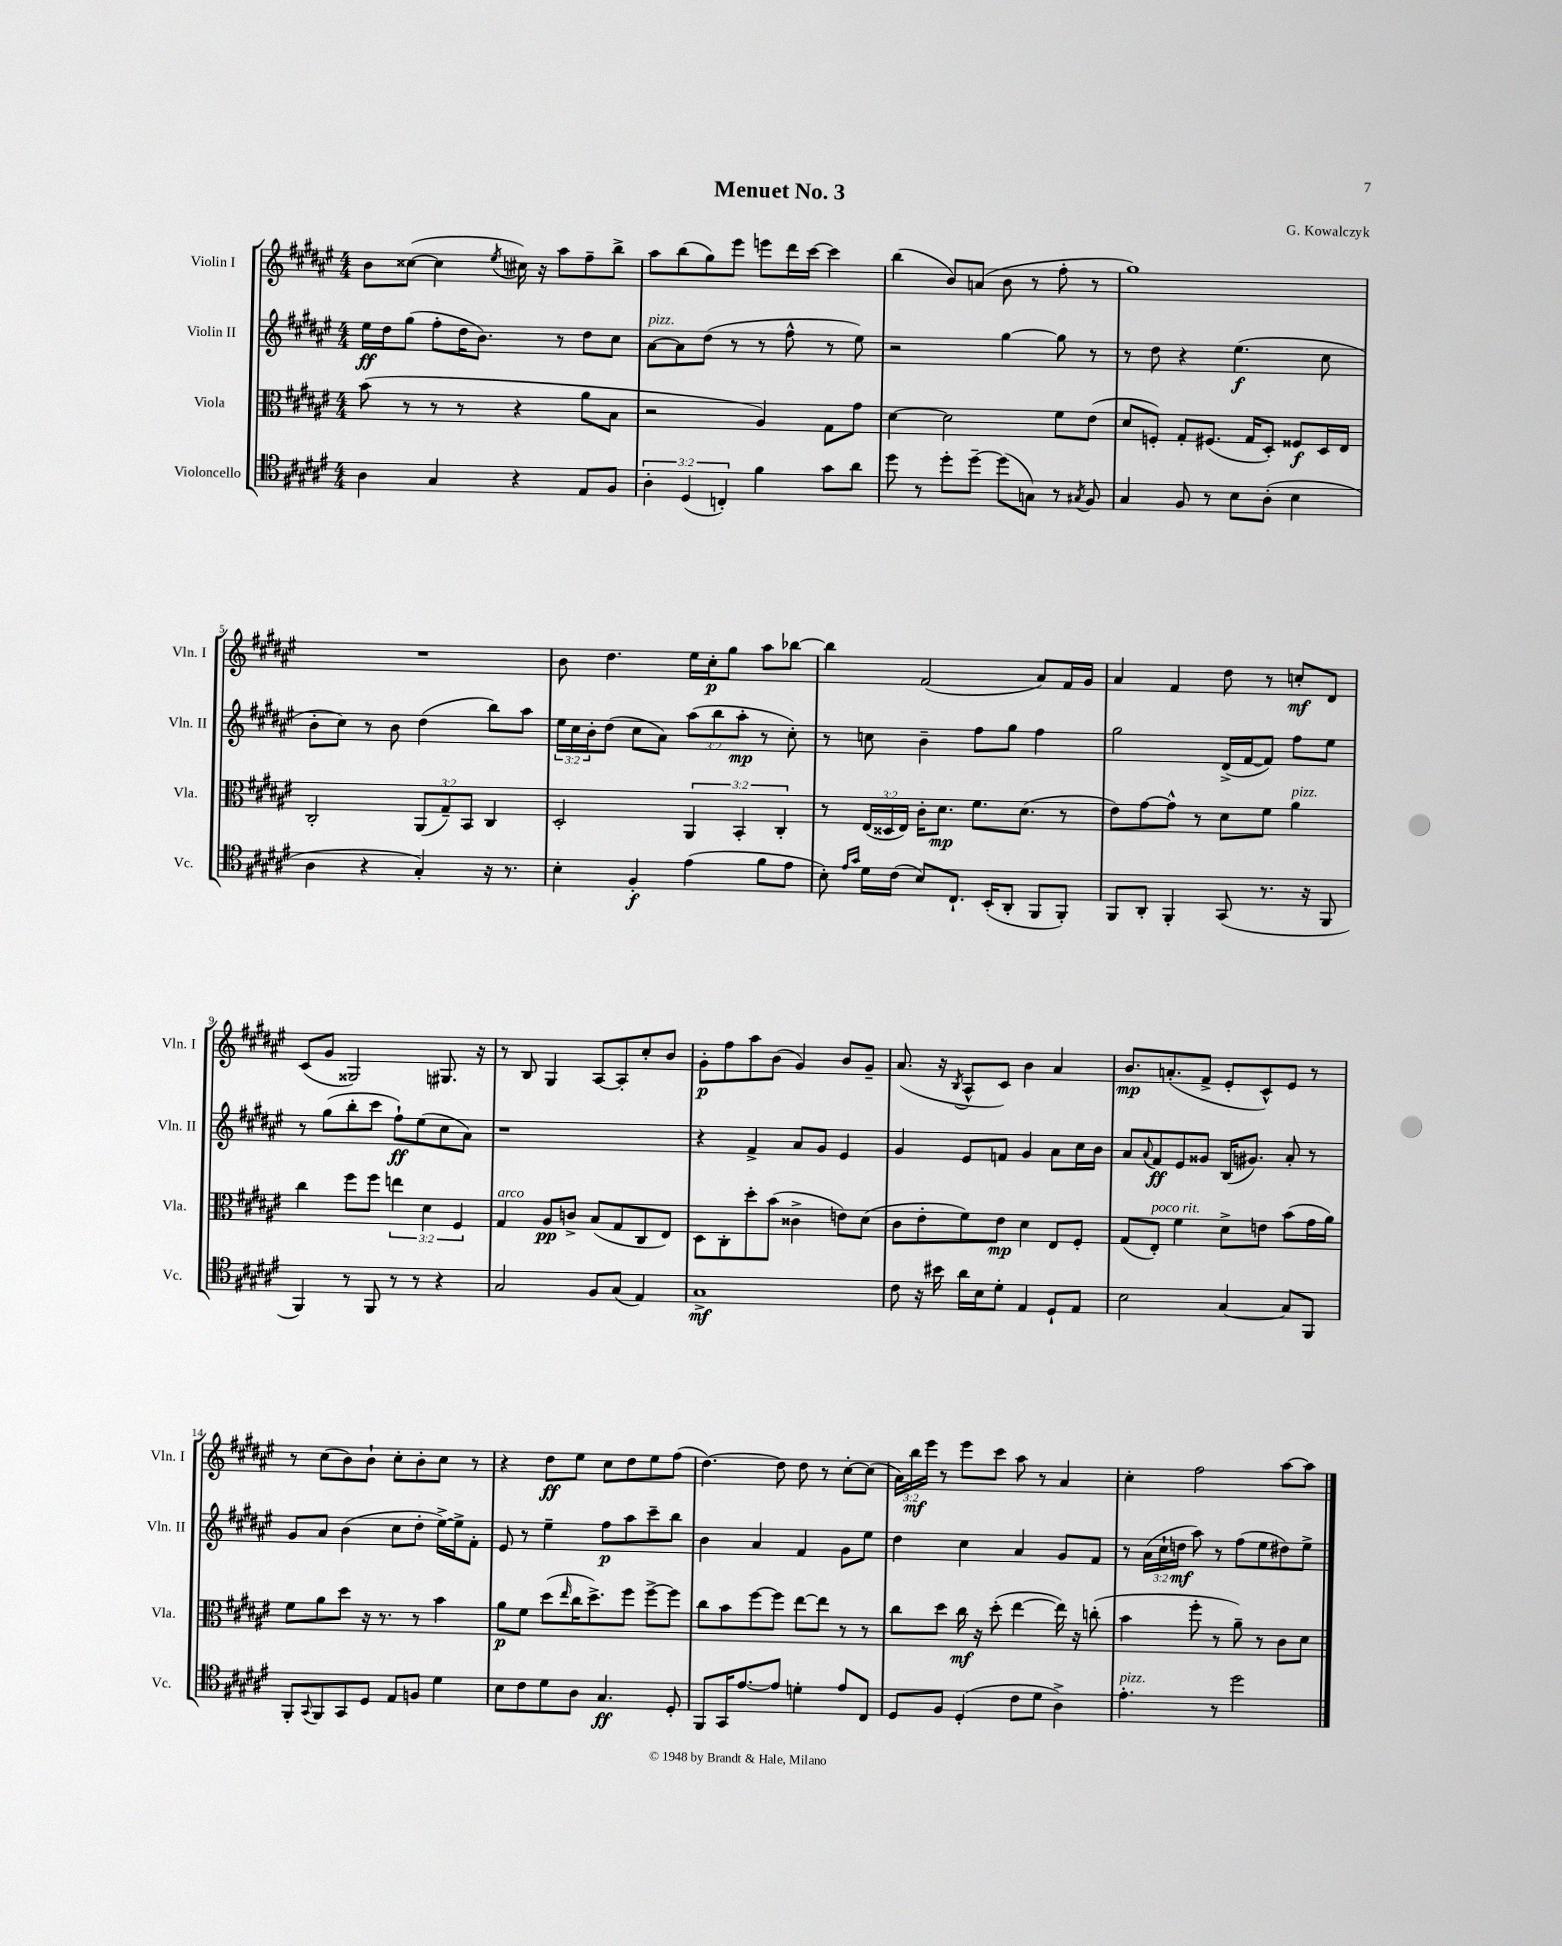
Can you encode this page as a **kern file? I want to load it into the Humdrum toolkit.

**kern	**dynam	**kern	**dynam	**kern	**dynam	**kern	**dynam
*part4	*part4	*part3	*part3	*part2	*part2	*part1	*part1
*staff4	*staff4	*staff3	*staff3	*staff2	*staff2	*staff1	*staff1
*I"Violoncello	*	*I"Viola	*	*I"Violin II	*	*I"Violin I	*
*I'Vc.	*	*I'Vla.	*	*I'Vln. II	*	*I'Vln. I	*
*clefC4	*	*clefC3	*	*clefG2	*	*clefG2	*
*k[f#c#g#d#a#e#]	*	*k[f#c#g#d#a#e#]	*	*k[f#c#g#d#a#e#]	*	*k[f#c#g#d#a#e#]	*
*M4/4	*	*M4/4	*	*M4/4	*	*M4/4	*
=1	=1	=1	=1	=1	=1	=1	=1
4A#\	.	(8b\	.	16ee#\LL	ff	8b\L	.
.	.	.	.	16dd#\J	.	.	.
.	.	8r	.	(8gg#\J	.	([8cc##X\J	.
4G#/	.	8r	.	8ff#'\L	.	4cc##\]	.
.	.	8r	.	16dd#\K	.	.	.
.	.	.	.	8.b\J)	.	.	.
.	.	.	.	.	.	8qee#/	.
4r	.	4r	.	.	.	16cc#X\)	.
.	.	.	.	.	.	16r	.
.	.	.	.	8r	.	8aa#\L	.
8E#/L	.	8a#\L	.	8dd#\L	.	8ff#~\	.
8F#/J	.	8B\J	.	8cc#\J	.	8bb^\J	.
=2	=2	=2	=2	=2	=2	=2	=2
!	!	!	!	!LO:TX:a:i:t=pizz.	!	!	!
6A#'\	.	2r	.	[8a#\L	.	8aa#\L	.
.	.	.	.	8a#\]	.	(8bb\	.
(6D#/	.	.	.	.	.	.	.
.	.	.	.	(8dd#\J	.	8gg#\)	.
6Cn'/)	.	.	.	.	.	.	.
.	.	.	.	8r	.	8eee#\J	.
4f#\	.	4A#/)	.	8r	.	8eeen\L	.
.	.	.	.	8ff#^^\	.	16ddd#\L	.
.	.	.	.	.	.	[16ccc#\JJ	.
8g#\L	.	8G#\L	.	8r	.	4ccc#\]	.
8a#\J	.	8g#\J	.	8ee#\)	.	.	.
=3	=3	=3	=3	=3	=3	=3	=3
8dd#\	.	[4d#\	.	2r	.	(4bb\	.
8r	.	.	.	.	.	.	.
8dd#'\L	.	2d#\]	.	.	.	8b/L)	.
[8dd#~\J	.	.	.	.	.	(8an/J	.
(8dd#\L]	.	.	.	[4gg#\	.	8b\	.
8Gn\J)	.	.	.	.	.	8r	.
8r	.	8f#\L	.	8gg#\]	.	8ff#'\	.
8qG#X/	.	.	.	.	.	.	.
8F#/	.	(8e#\J	.	8r	.	8r	.
=4	=4	=4	=4	=4	=4	=4	=4
4G#/	.	8d#/L	.	8r	.	1gg#)	.
.	.	8Fn'/J)	.	8dd#\	.	.	.
8F#/	.	8G#'/L	.	4r	.	.	.
8r	.	(8.F#X/J	.	.	.	.	.
8B\L	.	.	.	(4.ee#\	f	.	.
.	.	16G#/KL	.	.	.	.	.
(8A#'\J	.	8D#'/J)	.	.	.	.	.
4B\	.	8F##X/L	f	.	.	.	.
.	.	16D#/L	.	8cc#\	.	.	.
.	.	16E#/JJ	.	.	.	.	.
!!LO:LB:g=z
=5	=5	=5	=5	=5	=5	=5	=5
4A#\	.	2C#'/	.	8b'\L	.	1r	.
.	.	.	.	8cc#\J)	.	.	.
4r	.	.	.	8r	.	.	.
.	.	.	.	8b\	.	.	.
4G#'/)	.	(12AA#/L	.	(4dd#\	.	.	.
.	.	12G#~/)	.	.	.	.	.
.	.	12BB/J	.	.	.	.	.
16r	.	4C#/	.	8bb\L)	.	.	.
8.r	.	.	.	.	.	.	.
.	.	.	.	8aa#\J	.	.	.
=6	=6	=6	=6	=6	=6	=6	=6
4B'\	.	2D#'/	.	24ee#\LL	.	8b\	.
.	.	.	.	24cc#\	.	.	.
.	.	.	.	24b'\J	.	.	.
.	.	.	.	(8dd#\J	.	4.dd#\	.
4F#'/	f	.	.	8cc#\L	.	.	.
.	.	.	.	8a#\J)	.	.	.
(4e#\	.	6AA#/	.	(12aa#\L	.	16ee#\LL	.
.	.	.	.	.	.	16cc#'\J	p
.	.	.	.	12bb\	.	.	.
.	.	.	.	.	.	8gg#\J	.
.	.	6BB'/	.	12aa#'\J	mp	.	.
8f#\L	.	.	.	8r	.	8aa#\L	.
.	.	6C#'/	.	.	.	.	.
8e#\J	.	.	.	8cc#'\)	.	[8bb-X\J	.
=7	=7	=7	=7	=7	=7	=7	=7
8B'\)	.	8r	.	8r	.	4bb-\]	.
16qqe#/LL	.	.	.	.	.	.	.
16qqg#/JJ	.	.	.	.	.	.	.
16d#\LL	.	(24E#/LL	.	8ccn\	.	.	.
.	.	24D##X/	.	.	.	.	.
(16c#\JJ	.	.	.	.	.	.	.
.	.	24E#/JJ)	.	.	.	.	.
8B/L)	.	16c#'\KL	.	4b~\	.	(2f#/	.
.	.	8.d#\J	mp	.	.	.	.
8.C#`/J	.	.	.	.	.	.	.
.	.	8.f#\L	.	8ff#\L	.	.	.
(16BB'/KL	.	.	.	.	.	.	.
8AA#'/J	.	.	.	8gg#\J	.	.	.
.	.	(8.d#\J	.	.	.	.	.
8FF#/L	.	.	.	4ff#\	.	8a#/L)	.
8FF#'/J)	.	8r	.	.	.	16f#/L	.
.	.	.	.	.	.	16g#/JJ	.
=8	=8	=8	=8	=8	=8	=8	=8
8FF#/L	.	8e#\L)	.	2gg#\	.	4a#/	.
8AA#'/J	.	[8g#\	.	.	.	.	.
4FF#'/	.	8g#^^\J]	.	.	.	4f#/	.
.	.	8r	.	.	.	.	.
(8GG#/	.	8d#\L	.	(16d#^/LL	.	8dd#\	.
.	.	.	.	[16f#/J	.	.	.
8.r	.	8f#\J	.	8f#/J])	.	8r	.
!	!	!LO:TX:a:i:t=pizz.	!	!	!	!	!
.	.	4a#\	.	8ff#\L	.	8ccn'/L	mf
16r	.	.	.	.	.	.	.
8FF#/	.	.	.	8ee#\J	.	8d#/J	.
!!LO:LB:g=z
=9	=9	=9	=9	=9	=9	=9	=9
4FF#/)	.	4cc#\	.	8r	.	(8c#/L	.
.	.	.	.	(8gg#\L	.	8g#/J	.
8r	.	8ff#\L	.	8bb'\	.	2G##X/)	.
8FF#/	.	8ff#\J	.	8ccc#\J	.	.	.
8r	.	6een\	.	8ff#`\L)	ff	.	.
8r	.	.	.	(8ee#\	.	.	.
.	.	6d#\	.	.	.	.	.
4r	.	.	.	8cc#\	.	8.G#X/	.
.	.	6F#/	.	.	.	.	.
.	.	.	.	8a#\J)	.	.	.
.	.	.	.	.	.	16r	.
=10	=10	=10	=10	=10	=10	=10	=10
!	!	!LO:TX:a:i:t=arco	!	!	!	!	!
2G#/	.	4G#/	.	1r	.	8r	.
.	.	.	.	.	.	8B/	.
.	.	8A#/L	pp	.	.	4G#/	.
.	.	8cn^/J	.	.	.	.	.
8F#/L	.	(8B/L	.	.	.	[8A#/L	.
(8G#/J	.	8G#/	.	.	.	8A#'/]	.
4E#/)	.	8C#/	.	.	.	8cc#'/	.
.	.	8E#/J)	.	.	.	8b/J	.
=11	=11	=11	=11	=11	=11	=11	=11
1G#^	mf	8D#\L	.	4r	.	8g#'\L	p
.	.	8C#'\	.	.	.	8ff#\	.
.	.	8dd#'\	.	4f#^/	.	8aa#\	.
.	.	(8b\J	.	.	.	(8b\J	.
.	.	4c##X^\	.	8a#/L	.	4g#/)	.
.	.	.	.	8g#/J	.	.	.
.	.	8en\L)	.	4e#/	.	8b/L	.
.	.	(8d#\J	.	.	.	8g#~/J	.
=12	=12	=12	=12	=12	=12	=12	=12
8c#\	.	8c#\L	.	4g#/	.	(8.a#/	.
16r	.	8e#'\	.	.	.	.	.
16b#X\	.	.	.	.	.	16r	.
.	.	.	.	.	.	8qB/	.
16a#\LL	.	8f#\)	.	8e#/L	.	8A#^^/L	.
16B\J	.	.	.	.	.	.	.
8d#'\J	.	8e#\J	mp	8fn/J	.	8c#/J)	.
4E#/	.	4d#\	.	4g#/	.	4b\	.
8D#`/L	.	8E#/L	.	8a#\L	.	4a#/	.
8E#/J	.	8F#'/J	.	16cc#\L	.	.	.
.	.	.	.	16b\JJ	.	.	.
=13	=13	=13	=13	=13	=13	=13	=13
2B\	.	(8G#/L	.	8a#/L	.	8.b/L	mp
.	.	.	.	8qqa#/	.	.	.
!	!	!LO:TX:a:i:t=poco rit.	!	!	!	!	!
.	.	8E#'/J)	.	8f#/	ff	.	.
.	.	.	.	.	.	(8.an'/	.
.	.	4f#\	.	8e#/	.	.	.
.	.	.	.	8g##X/J	.	8f#^/J	.
[4G#/	.	8d#^\L	.	(16B/KL	.	8e#'/L	.
.	.	.	.	8.g#X/J)	.	.	.
.	.	8en\J	.	.	.	8c#^^/)	.
8G#/L]	.	(8b\L	.	8a#'/	.	8e#/J	.
8FF#/J	.	16g#\L	.	8r	.	8r	.
.	.	16a#\JJ)	.	.	.	.	.
!!LO:LB:g=z
=14	=14	=14	=14	=14	=14	=14	=14
8FF#'/L	.	8f#\L	.	8g#/L	.	8r	.
8qqGG#/	.	.	.	.	.	.	.
8FF#/	.	8a#\	.	8a#/J	.	(8cc#\L	.
8GG#/	.	8dd#\J	.	(4b\	.	8b\)	.
8D#/J	.	16r	.	.	.	8b`\J	.
.	.	8.r	.	.	.	.	.
8E#/L	.	.	.	8cc#\L	.	8cc#'\L	.
8Fn/J	.	8r	.	8dd#'\J	.	8b'\	.
4d#\	.	4b\	.	[16ee#^\LL)	.	8cc#\J	.
.	.	.	.	16ee#^\J]	.	.	.
.	.	.	.	8f#'\J	.	8r	.
=15	=15	=15	=15	=15	=15	=15	=15
8B\L	.	8a#\L	p	8e#/	.	4r	.
8c#\	.	8f#\J	.	8r	.	.	.
8d#\	.	(8dd#\L	.	4ee#~\	.	8dd#\L	ff
.	.	16qqee#/	.	.	.	.	.
8A#\J	.	16cc#\K	.	.	.	8ee#\J	.
.	.	8.dd#^\)	.	.	.	.	.
4.G#/	ff	.	.	8ff#\L	p	8cc#\L	.
.	.	8ff#\J	.	8aa#\	.	8dd#\	.
.	.	[8ff#^\L	.	8ccc#~\	.	8ee#\	.
8D#'/	.	8ff#\J]	.	8bb\J	.	(8ff#\J	.
=16	=16	=16	=16	=16	=16	=16	=16
8FF#/L	.	8cc#\L	.	4b\	.	[4.dd#\)	.
16GG#/K	.	8b\	.	.	.	.	.
[8.e#/	.	.	.	.	.	.	.
.	.	[8ff#\	.	4a#/	.	.	.
8e#/J]	.	8ff#\J]	.	.	.	8dd#\]	.
4dn'\	.	[8ee#\L	.	4f#/	.	8dd#\	.
.	.	8ee#\J]	.	.	.	8r	.
8e#/L	.	8r	.	8g#\L	.	[8cc#'\L	.
8C#/J	.	8r	.	8ee#\J	.	(8cc#\J]	.
=17	=17	=17	=17	=17	=17	=17	=17
8D#/L	.	8cc#\L	.	4dd#\	.	24a#\LL)	.
.	.	.	.	.	.	24bb\	mf
.	.	.	.	.	.	24eee#\JJ	.
8F#/J	.	8dd#\J	.	.	.	8r	.
(4D#'/	.	16cc#\	mf	4cc#\	.	8eee#\L	.
.	.	16r	.	.	.	.	.
.	.	(8dd#'\	.	.	.	8ccc#\J	.
8c#\L	.	[4ee#\	.	4a#/	.	8aa#\	.
8d#\J	.	.	.	.	.	8r	.
4A#^\)	.	16ee#\])	.	8g#/L	.	4a#/	.
.	.	16r	.	.	.	.	.
.	.	(8ccn'\	.	8f#/J	.	.	.
=18	=18	=18	=18	=18	=18	=18	=18
!LO:TX:a:i:t=pizz.	!	!	!	!	!	!	!
4.e#'\	.	4b\	.	8r	.	4cc#'\	.
.	.	.	.	(24a#\LL	.	.	.
.	.	.	.	24cc#`\	.	.	.
.	.	.	.	24ddn\JJ	mf	.	.
.	.	8ff#'\	.	8aa#\)	.	2ff#\	.
8r	.	8r	.	8r	.	.	.
2dd#\	.	8a#~\)	.	(8ff#\L	.	.	.
.	.	8r	.	8ee#\	.	.	.
.	.	8c#\L	.	8dd#X\)	.	[8aa#\L	.
.	.	8d#\J	.	8ee#^\J	.	8aa#\J]	.
==	==	==	==	==	==	==	==
*-	*-	*-	*-	*-	*-	*-	*-
